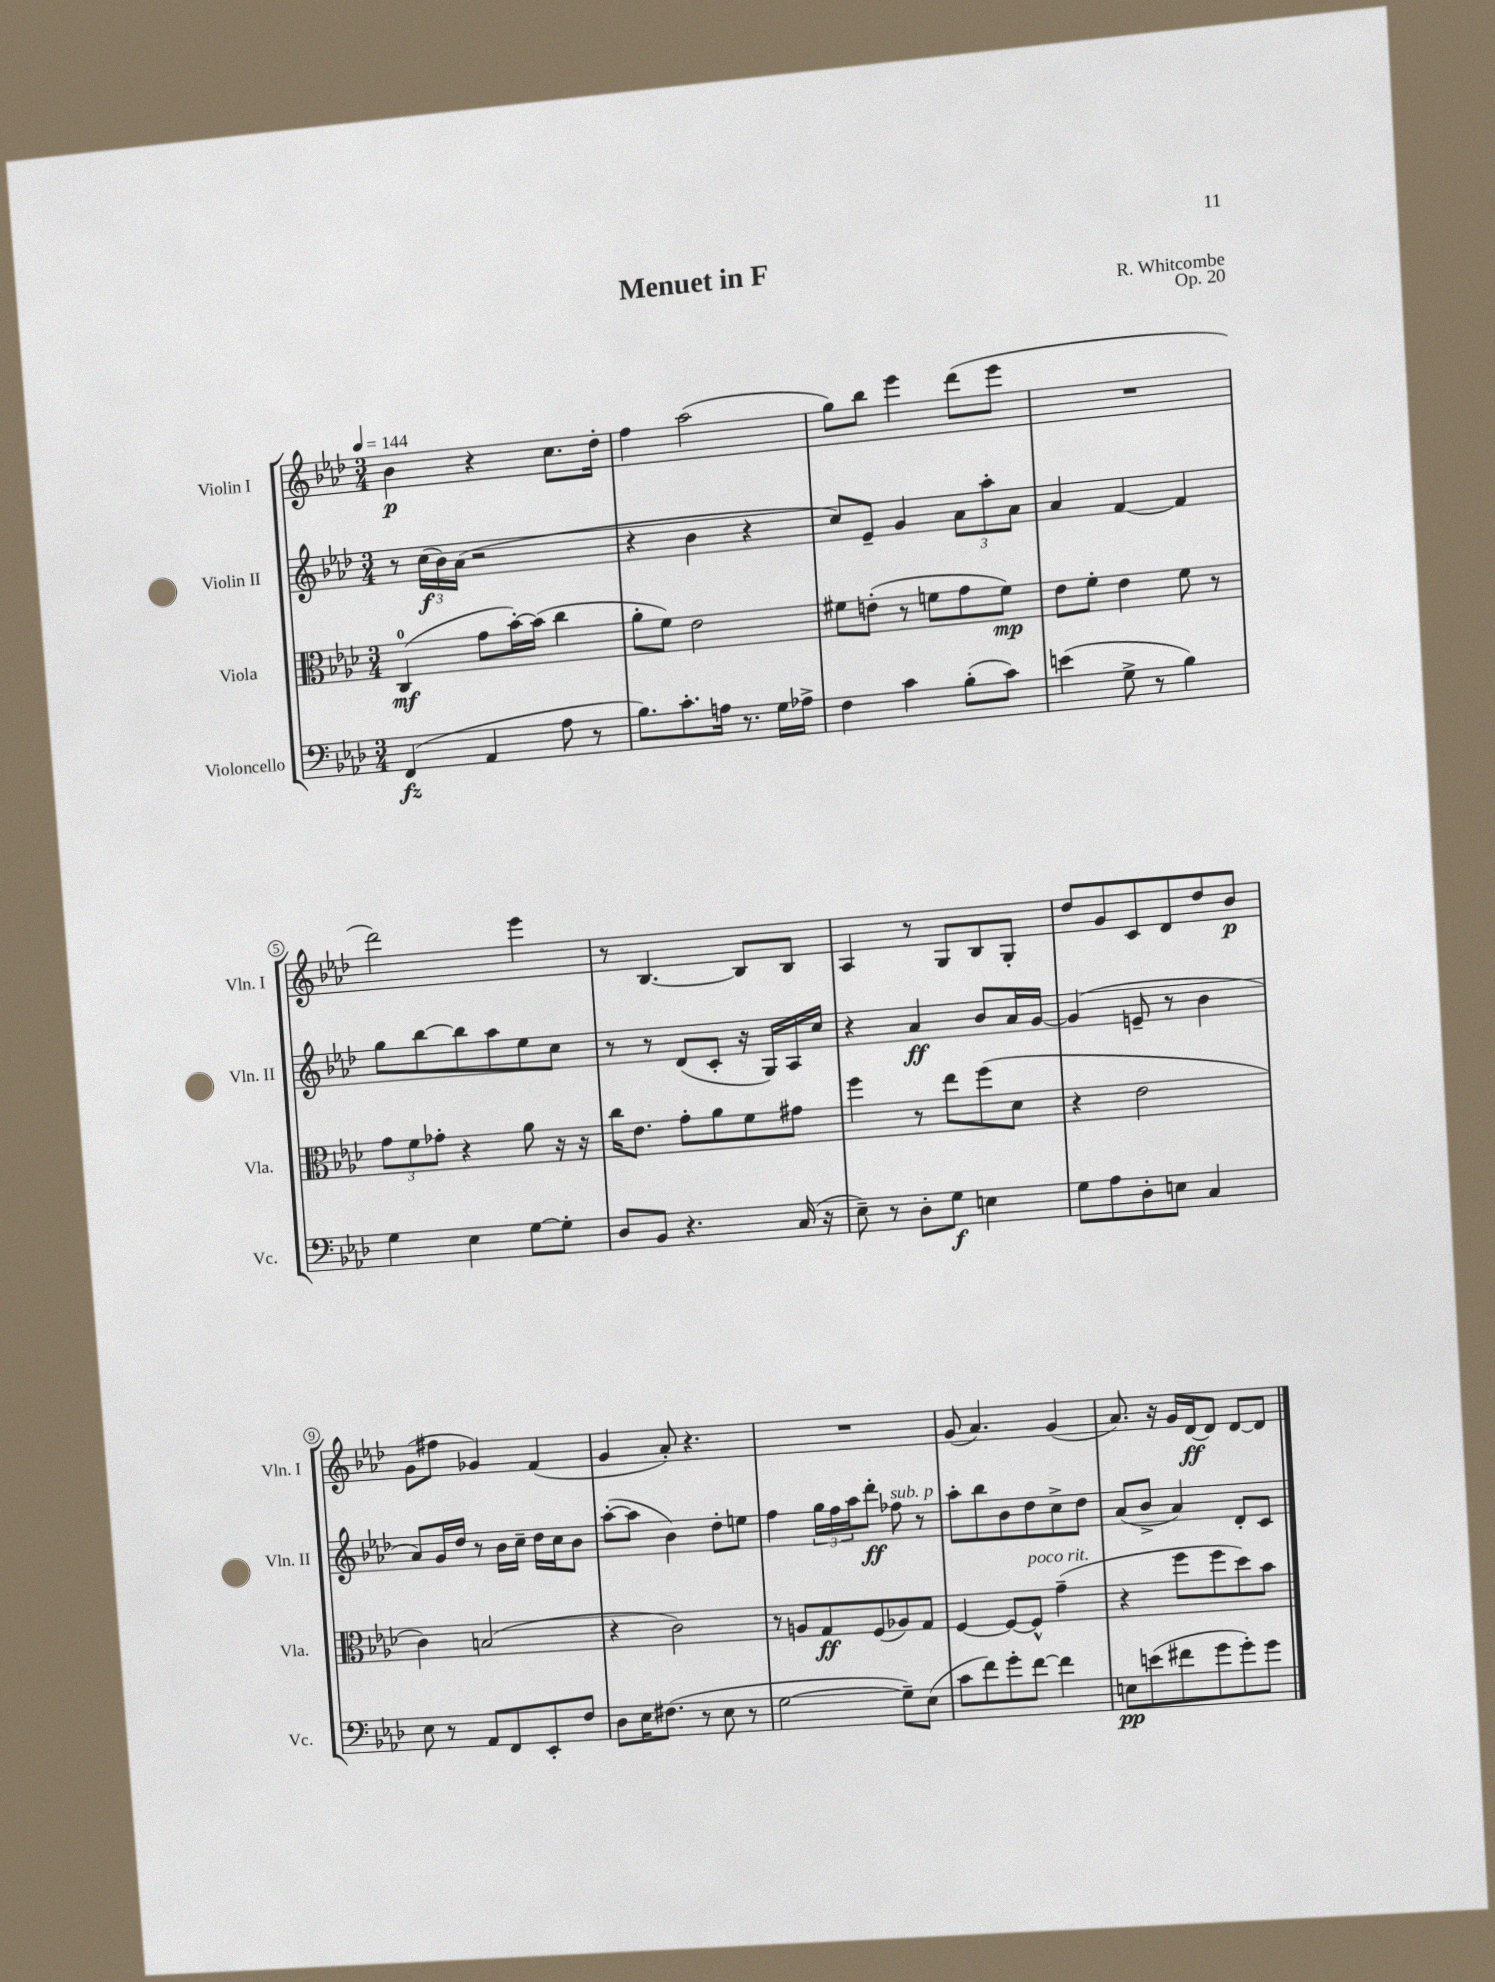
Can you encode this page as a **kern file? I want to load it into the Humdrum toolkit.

**kern	**dynam	**kern	**dynam	**kern	**dynam	**kern	**dynam
*part4	*part4	*part3	*part3	*part2	*part2	*part1	*part1
*staff4	*staff4	*staff3	*staff3	*staff2	*staff2	*staff1	*staff1
*I"Violoncello	*	*I"Viola	*	*I"Violin II	*	*I"Violin I	*
*I'Vc.	*	*I'Vla.	*	*I'Vln. II	*	*I'Vln. I	*
*clefF4	*	*clefC3	*	*clefG2	*	*clefG2	*
*k[b-e-a-d-]	*	*k[b-e-a-d-]	*	*k[b-e-a-d-]	*	*k[b-e-a-d-]	*
*M3/4	*	*M3/4	*	*M3/4	*	*M3/4	*
*MM144	*	*MM144	*	*MM144	*	*MM144	*
=1	=1	=1	=1	=1	=1	=1	=1
(4FF/	fz	(4C/	mf	8r	.	4b-\	p
.	.	.	.	(24cc\LL	f	.	.
.	.	.	.	24b-\)	.	.	.
.	.	.	.	(24a-\JJ	.	.	.
4AA-/	.	8g\L	.	2r	.	4r	.
.	.	[16b-'\L)	.	.	.	.	.
.	.	(16b-\JJ]	.	.	.	.	.
8A-\	.	4cc\	.	.	.	8.cc\L	.
8r	.	.	.	.	.	.	.
.	.	.	.	.	.	16dd-'\Jk	.
=2	=2	=2	=2	=2	=2	=2	=2
8.B-\L)	.	8a-'\L	.	4r	.	4ff\	.
.	.	8f\J)	.	.	.	.	.
8.c'\	.	.	.	.	.	.	.
.	.	2e-\	.	4b-\	.	(2aa-\	.
16An\Jk	.	.	.	.	.	.	.
8.r	.	.	.	.	.	.	.
.	.	.	.	4r	.	.	.
16G\LL	.	.	.	.	.	.	.
16A-X^\JJ	.	.	.	.	.	.	.
=3	=3	=3	=3	=3	=3	=3	=3
4F\	.	8f#X\L	.	8cc/L)	.	8gg\L)	.
.	.	(8en'\J	.	8e-~/J	.	8bb-\J	.
4c\	.	8r	.	4g/	.	4eee-\	.
.	.	8fn\L	.	.	.	.	.
(8B-'\L	.	8g\	.	12a-\L	.	(8ddd-\L	.
.	.	.	.	12aa-'\	.	.	.
8c\J)	.	8f\J)	mp	.	.	8eee-\J	.
.	.	.	.	12a-\J	.	.	.
=4	=4	=4	=4	=4	=4	=4	=4
(4en\	.	8e-\L	.	4a-/	.	2.r	.
.	.	8f'\J	.	.	.	.	.
8G^\	.	4e-\	.	[4f/	.	.	.
8r	.	.	.	.	.	.	.
4B-\)	.	8f\	.	4f/]	.	.	.
.	.	8r	.	.	.	.	.
!!LO:LB:g=z
=5	=5	=5	=5	=5	=5	=5	=5
4G\	.	12g\L	.	8gg\L	.	2ddd-\)	.
.	.	12f\	.	.	.	.	.
.	.	.	.	[8bb-\	.	.	.
.	.	12g-X'\J	.	.	.	.	.
4E-\	.	4r	.	8bb-\]	.	.	.
.	.	.	.	8aa-\	.	.	.
[8G\L	.	8a-\	.	8ee-\	.	4eee-\	.
8G'\J]	.	16r	.	8cc\J	.	.	.
.	.	16r	.	.	.	.	.
=6	=6	=6	=6	=6	=6	=6	=6
8D-/L	.	16cc\KL	.	8r	.	8r	.
.	.	8.e-\J	.	.	.	.	.
8BB-/J	.	.	.	8r	.	[4.B-/	.
4.r	.	8g'\L	.	(8d-/L	.	.	.
.	.	8a-\	.	8c'/J	.	.	.
.	.	8f\	.	16r	.	8B-/L]	.
.	.	.	.	16G/LL)	.	.	.
(16C/	.	8g#X\J	.	16A-/	.	8B-/J	.
16r	.	.	.	16cc/JJ	.	.	.
=7	=7	=7	=7	=7	=7	=7	=7
8E-~\)	.	4ff\	.	4r	.	4A-/	.
8r	.	.	.	.	.	.	.
8D-'\L	.	8r	.	4a-/	ff	8r	.
8G\J	f	8ee-\L	.	.	.	8G/L	.
4En\	.	(8ff\	.	8b-/L	.	8B-/	.
.	.	8d-\J	.	16a-/L	.	8G'/J	.
.	.	.	.	[16g/JJ	.	.	.
=8	=8	=8	=8	=8	=8	=8	=8
8G\L	.	4r	.	(4g/]	.	8dd-/L	.
8A-\	.	.	.	.	.	8g/	.
8D-'\	.	2e-\	.	8en~/	.	8c/	.
8En\J	.	.	.	8r	.	8d-/	.
4C/	.	.	.	4b-\	.	8dd-/	.
.	.	.	.	.	.	8b-/J	p
!!LO:LB:g=z
=9	=9	=9	=9	=9	=9	=9	=9
8E-\	.	4c\)	.	8a-/L)	.	(8g\L	.
8r	.	.	.	16g/L	.	8ff#X\J	.
.	.	.	.	16dd-/JJ	.	.	.
8AA-/L	.	(2Bn/	.	8r	.	4g-X/)	.
8FF/	.	.	.	16b-\LL	.	.	.
.	.	.	.	16cc~\JJ	.	.	.
8EE-'/	.	.	.	16dd-\LL	.	(4f/	.
.	.	.	.	16cc\J	.	.	.
8F/J	.	.	.	8b-\J	.	.	.
=10	=10	=10	=10	=10	=10	=10	=10
8D-\L	.	4r	.	([8aa-'\L	.	4g/	.
16E-\K	.	.	.	8aa-\J]	.	.	.
(8.F#X\J	.	.	.	.	.	.	.
.	.	2c\)	.	4b-\)	.	8a-'/)	.
8r	.	.	.	.	.	4.r	.
8E-\	.	.	.	8dd-'\L	.	.	.
8r	.	.	.	8een\J	.	.	.
=11	=11	=11	=11	=11	=11	=11	=11
[2G\	.	8r	.	4ff\	.	2.r	.
.	.	8An/L	.	.	.	.	.
.	.	8G/	ff	24gg\LL	.	.	.
.	.	.	.	24ff\	.	.	.
.	.	.	.	24aa-\J	.	.	.
.	.	(8F/	.	8ddd-'\J	ff	.	.
!	!	!	!	!LO:TX:a:i:t=sub. p	!	!	!
8G~\L])	.	8A-X/)	.	8ff-X\	.	.	.
(8E-\J	.	8G/J	.	8r	.	.	.
=12	=12	=12	=12	=12	=12	=12	=12
8c\L	.	[4F/	.	8aa-'\L	.	(8g/	.
8f\)	.	.	.	8bb-\	.	4.a-/)	.
8g'\	.	8F/L_	.	8b-\	.	.	.
!	!	!LO:TX:a:i:t=poco rit.	!	!	!	!	!
[8f\J	.	8F^^/J]	.	8dd-\	.	.	.
4f\]	.	(4g~\	.	8cc^\	.	(4g/	.
.	.	.	.	8dd-\J	.	.	.
=13	=13	=13	=13	=13	=13	=13	=13
8En\L	pp	4r	.	(8a-/L	.	8.a-/)	.
(8en\	.	.	.	8b-^/J	.	.	.
.	.	.	.	.	.	16r	.
8f#X\	.	8ff\L	.	4a-/)	.	16g/LL	.
.	.	.	.	.	.	[16d-/J	ff
8g\	.	8ff\	.	.	.	8d-/J]	.
8g'\)	.	8dd-\)	.	8d-'/L	.	[8d-/L	.
8g\J	.	8b-\J	.	8c/J	.	8d-/J]	.
==	==	==	==	==	==	==	==
*-	*-	*-	*-	*-	*-	*-	*-
